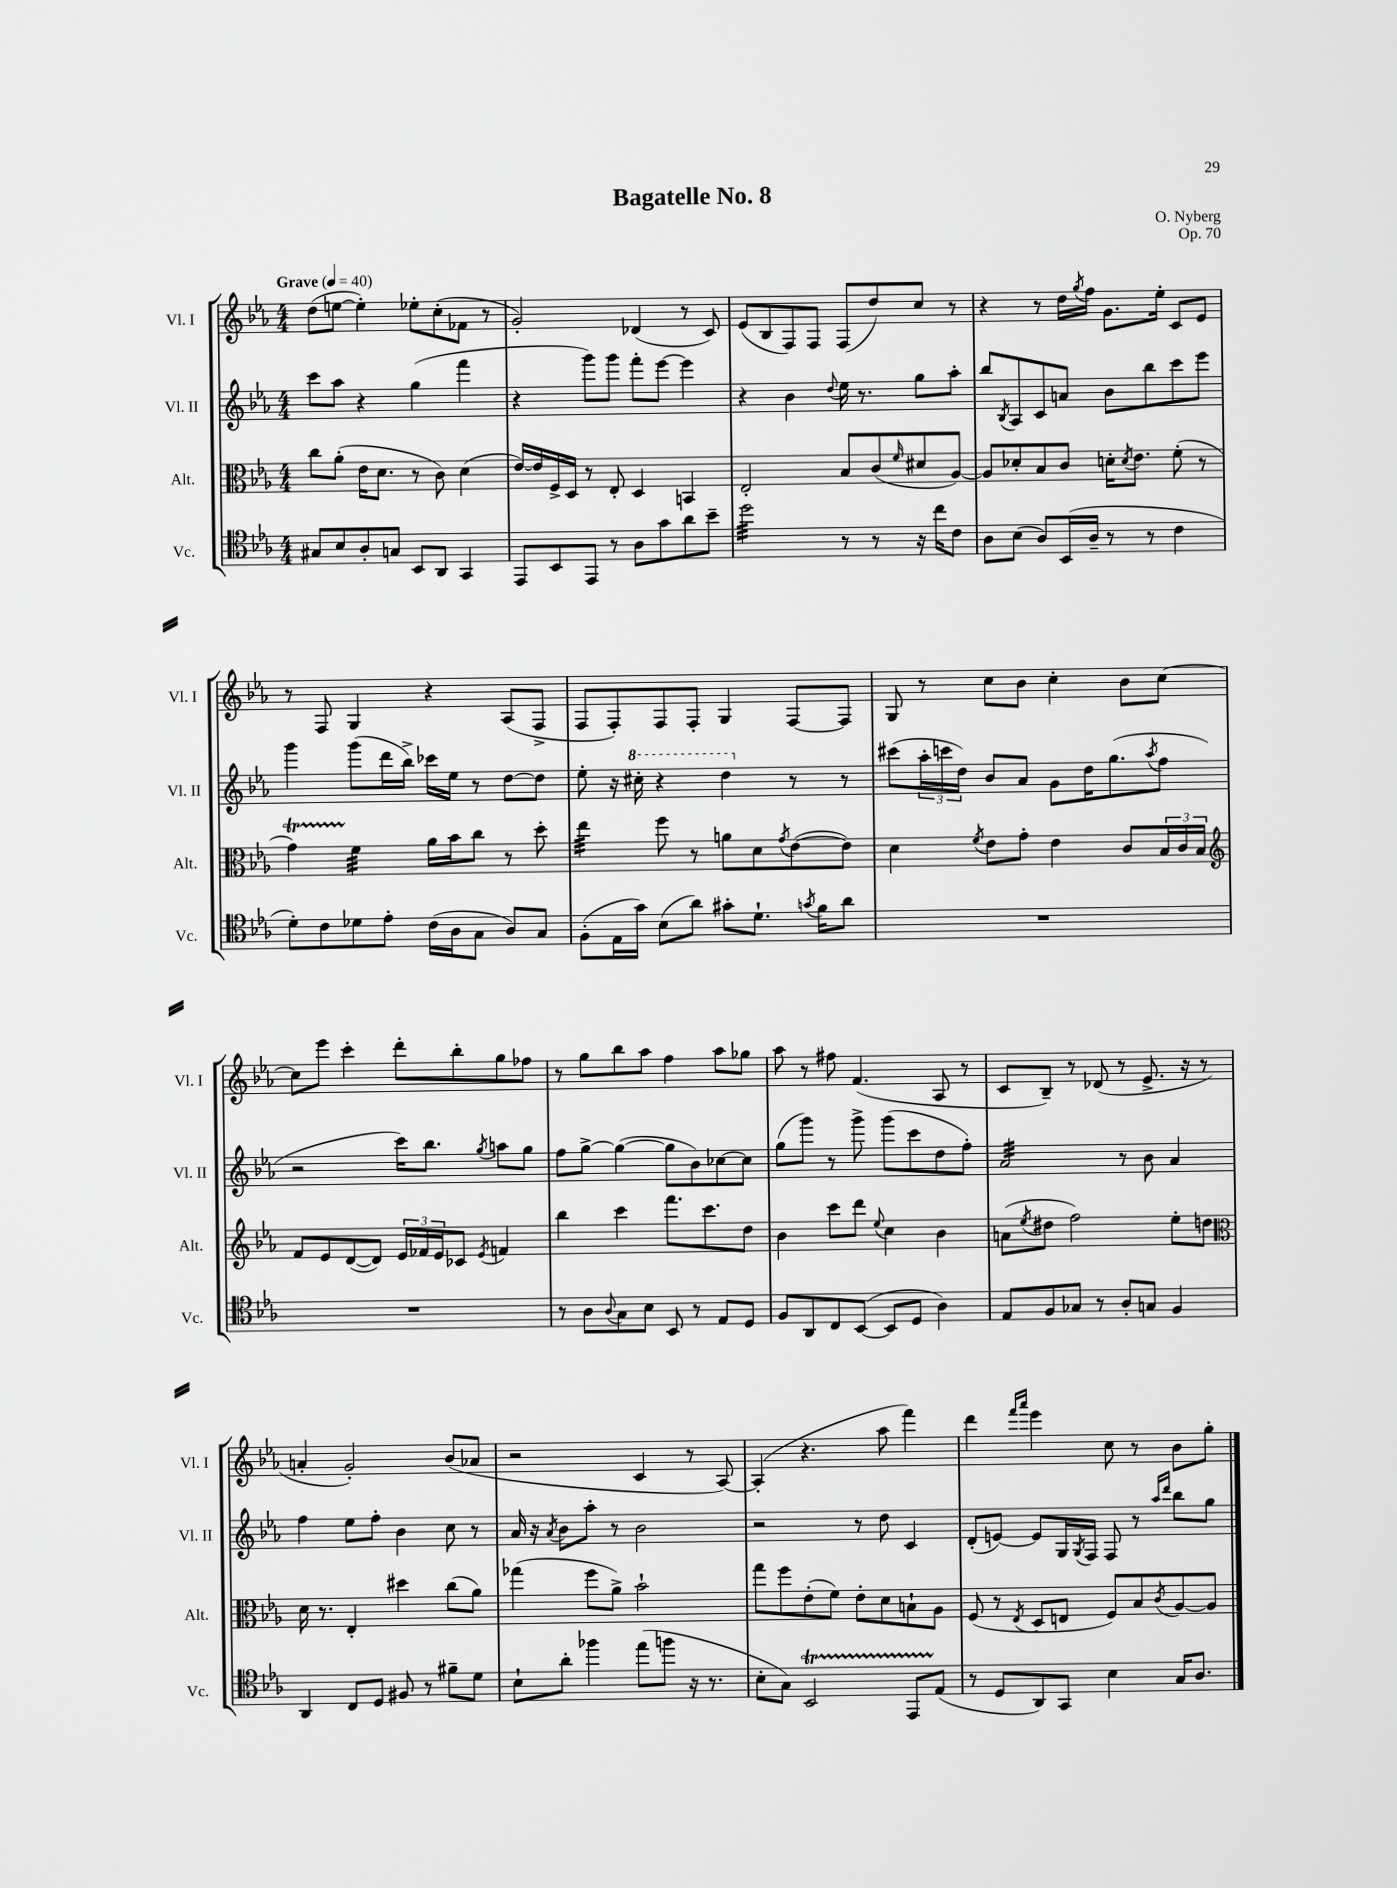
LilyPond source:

\header { title = "Bagatelle No. 8" composer = "O. Nyberg" opus = "Op. 70" }
<<
\new StaffGroup <<
\new Staff = "s0" \with { instrumentName = "Vl. I" shortInstrumentName = "Vl. I" } {
    \clef treble \key ees \major \numericTimeSignature \time 4/4 \tempo "Grave" 4 = 40
    d''8( e''8~ e''4-.) ees''8-. c''8-.( fes'8 r8 |
    g'2-.) des'4( r8 c'8) |
    ees'8( bes8 f8) f8 f8( d''8) c''8 r8 |
    r4 r8 d''16 \acciaccatura { g''8 } f''16 g'8. ees''16-. c'8 ees'8 |
    r8 f8 g4 r4 aes8( f8-> |
    f8 f8-.) f8 f8-. g4 f8~ f8 |
    g8 r8 c''8 bes'8 c''4-. bes'8 c''8~ |
    c''8 ees'''8 c'''4-. d'''8-. bes''8-. g''8 fes''8 |
    r8 g''8 bes''8 aes''8 f''4 aes''8 ges''8 |
    aes''8 r8 fis''8 f'4.( aes8 r8 |
    c'8 bes8--) r8 des'8( r8 ees'8.-> r16 r8 |
    a'4-. g'2-.) bes'8( aes'8 |
    r2 c'4 r8 aes8~) |
    aes4-.( r4. aes''8 f'''4) |
    d'''4 \grace { f'''16 aes'''16 } ees'''4 c''8 r8 bes'8 g''8-. \bar "|." |
}
\new Staff = "s1" \with { instrumentName = "Vl. II" shortInstrumentName = "Vl. II" } {
    \clef treble \key ees \major \numericTimeSignature \time 4/4
    c'''8 aes''8 r4 g''4( f'''4 |
    r4 g'''8) g'''8 f'''8-. ees'''8~ ees'''4 |
    r4 bes'4 \appoggiatura { d''8 } ees''16 r8. g''8 aes''8-. |
    bes''8 \acciaccatura { bes8 } aes8 c'8 a'8 bes'8 bes''8 c'''8 ees'''8 |
    g'''4 g'''8( d'''16 bes''16->) ces'''16 ees''16 r8 d''8~ d''8 |
    ees''8-. r16 \ottava #1 cis'''16-. r4 d'''4 \ottava #0 r8 r8 |
    cis'''8( \tuplet 3/2 { aes''16-. c'''16 d''16) } bes'8 aes'8 g'8 d''16 g''8.( \acciaccatura { aes''8 } f''8 |
    r2 c'''16) bes''8. \acciaccatura { g''8 } a''8 g''8 |
    f''8 g''8~-> g''4~( g''8 bes'8) ces''8~ ces''8 |
    g''8( g'''8) r8 g'''8-> g'''8( c'''8 d''8 f''8-.) |
    aes'2:32 r8 bes'8 aes'4 |
    f''4 ees''8 f''8-. bes'4 c''8 r8 |
    aes'16 r16 \acciaccatura { aes'8 } bes'8 aes''8-. r8 bes'2 |
    r2 r8 d''8 c'4 |
    d'8-.( e'8~) e'8 g16 \acciaccatura { g8 } f16 f8 r8 \grace { aes''16 d'''16 } bes''8 g''8 \bar "|." |
}
\new Staff = "s2" \with { instrumentName = "Alt." shortInstrumentName = "Alt." } {
    \clef alto \key ees \major \numericTimeSignature \time 4/4
    c''8 aes'8-.( ees'16 d'8. r8 c'8) d'4( |
    ees'16~) ees'16 f16-> d16 r8 ees8-. d4 b,4 |
    ees2-. bes8 c'8( \grace { f'16 } dis'8 aes8~) |
    aes8 des'8-. bes8 c'8 d'16-. \acciaccatura { d'8 } ees'8. f'8-.( r8 |
    g'4\startTrillSpan) f'4:32\stopTrillSpan aes'16 bes'16 c''8 r8 d''8-. |
    ees''4:32 f''8 r8 a'8 d'8 \acciaccatura { g'8 } ees'8~( ees'8) |
    d'4 \acciaccatura { f'8 } ees'8 g'8-. ees'4 c'8 \tuplet 3/2 { bes16 c'16 bes16 } |
    \clef treble f'8 ees'8 d'8~( d'8) \tuplet 3/2 { ees'16 fes'16 ees'16 } ces'8 \acciaccatura { ees'8 } f'4 |
    bes''4 c'''4 f'''8. c'''8. d''8 |
    bes'4 c'''8 d'''8 \appoggiatura { ees''8 } c''4 bes'4 |
    a'8( \acciaccatura { ees''8 } dis''8 f''2) ees''8-. d''8 |
    \clef alto d'16 r8. ees4-. dis''4 c''8( aes'8) |
    ges''4( f''8 aes'8->) bes'2-! |
    g''8 f''8 ees'8-.( f'8) ees'8-. d'8 b8-! aes8 |
    f8( r8 \acciaccatura { ees8 } d8 e8 f8) bes8 \acciaccatura { c'8 } aes8~ aes8 \bar "|." |
}
\new Staff = "s3" \with { instrumentName = "Vc." shortInstrumentName = "Vc." } {
    \clef tenor \key ees \major \numericTimeSignature \time 4/4
    gis8 bes8 aes8-. g8 bes,8 aes,8 g,4 |
    ees,8 bes,8 ees,8 r8 aes8 g'8 aes'8 bes'8-- |
    d''2:32 r8 r8 r16 c''16 c'8 |
    aes8 bes8( aes8) bes,16( aes16-- r8 r8 c'4 |
    d'8-.) c'8 des'8 ees'8-. c'16( aes16 g8 aes8) g8 |
    f8-.( ees16 g'16) bes8( aes'8) gis'8-. d'8.-! \acciaccatura { g'8 } f'16 aes'8 |
    R1 |
    R1 |
    r8 aes8 \appoggiatura { aes8 } g8 bes8 bes,8 r8 ees8 d8 |
    f8 aes,8 c8 bes,8~( bes,8 d8 aes4) |
    ees8 f8 ges8 r8 aes8-. g8 f4 |
    aes,4 c8 d8 fis8 r8 fis'8-- d'8 |
    bes8-! aes'8-. fes''4 ees''8( f''8 r16 r8. |
    bes8-. g8) bes,2\startTrillSpan ees,8 ees8\stopTrillSpan( |
    r8 d8 aes,8) g,8 bes4 g16 aes8. \bar "|." |
}
>>
>>
\layout { \context { \Score \remove "Bar_number_engraver" } }
